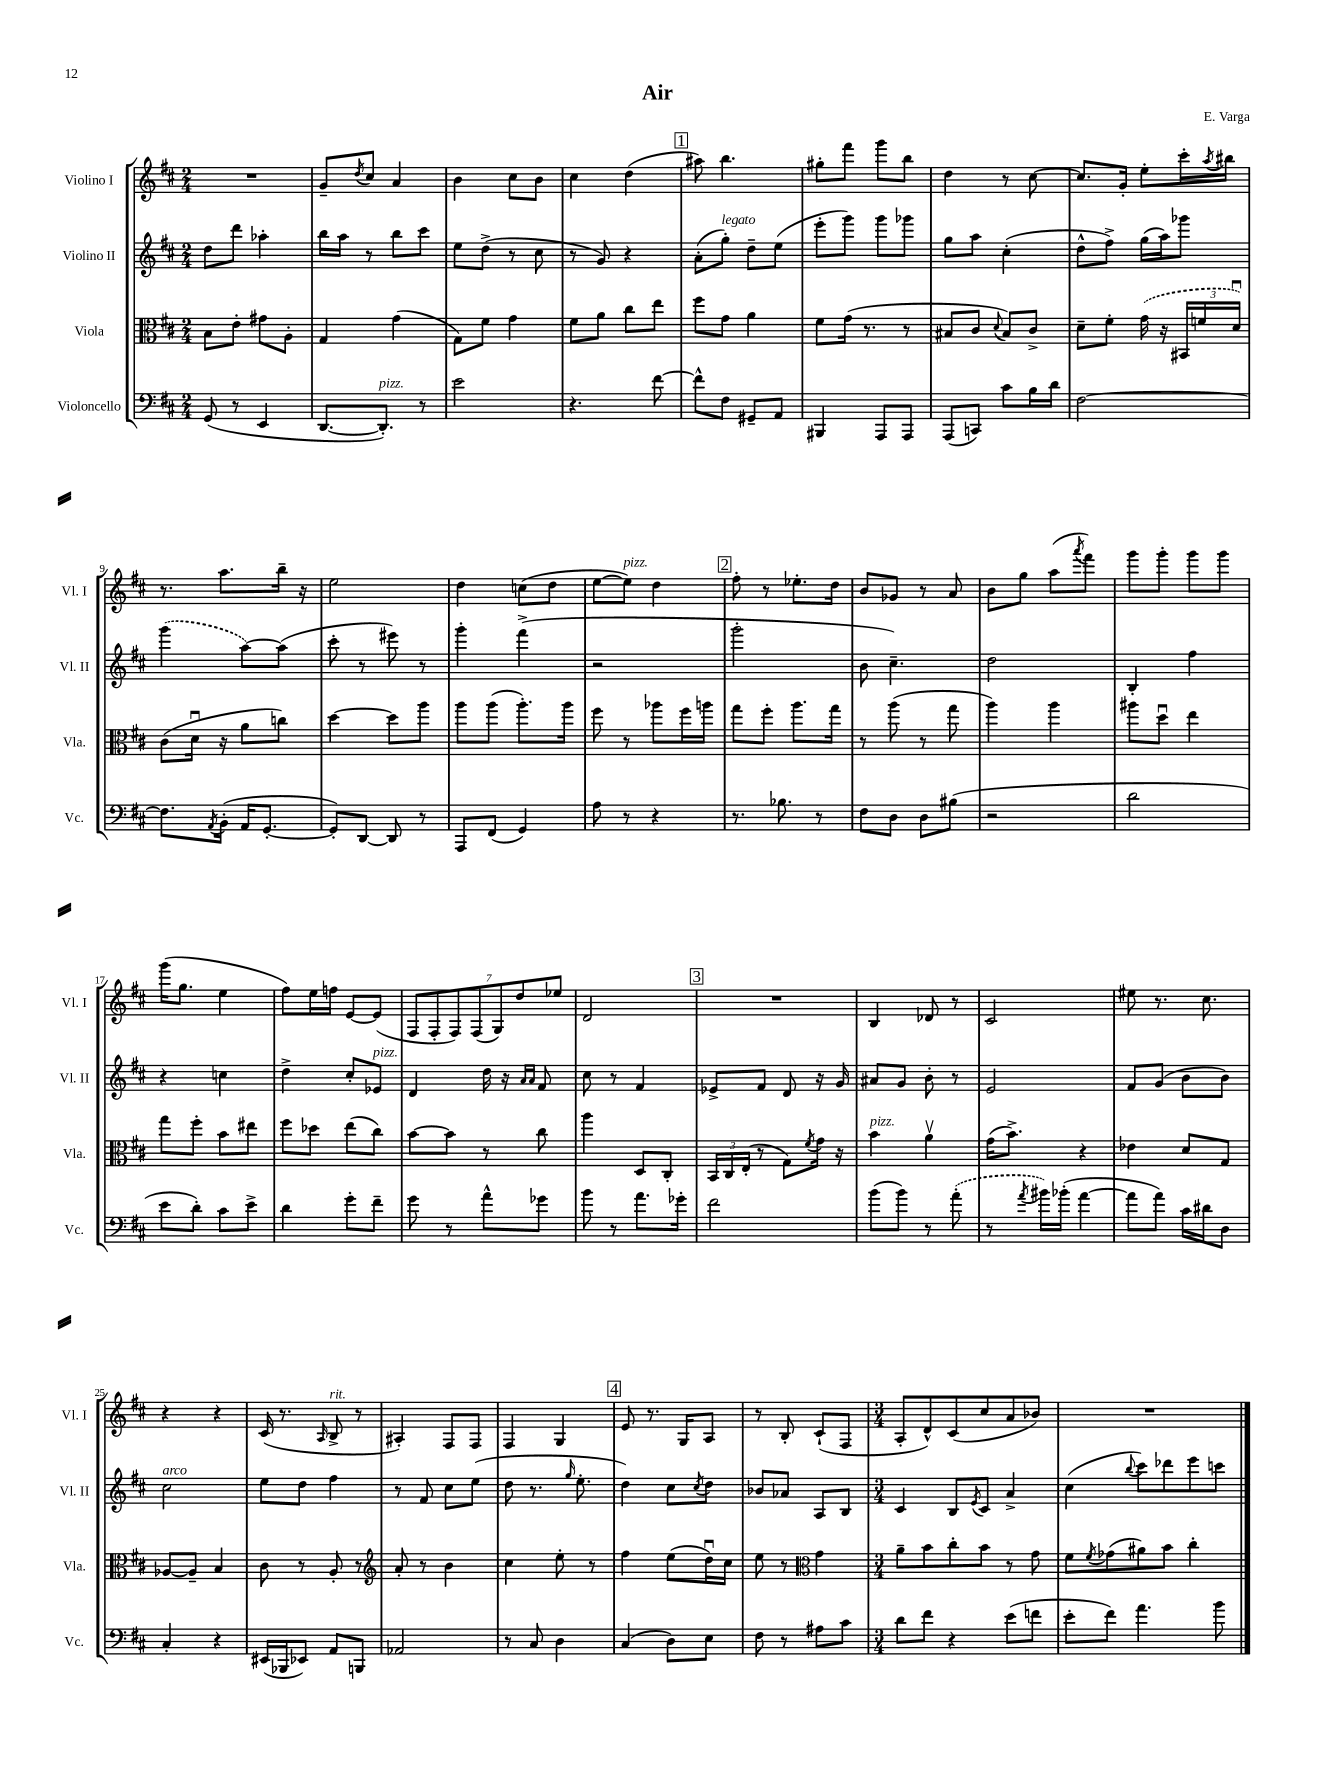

**kern	**kern	**kern	**kern
*staff4	*staff3	*staff2	*staff1
*clefF4	*clefC3	*clefG2	*clefG2
*k[f#c#]	*k[f#c#]	*k[f#c#]	*k[f#c#]
*M2/4	*M2/4	*M2/4	*M2/4
(8GG/	8B\L	8dd\L	2r
8r	8e'\J	8ddd\J	.
4EE/	8g#\L	4aa-'\	.
.	8A'\J	.	.
=	=	=	=
[8.DD/L	4G/	16bb\LL	8g~/L
.	.	16aa\JJ	.
.	.	.	8qdd/
.	.	8r	8cc#/J
8.DD'/]J)	.	.	.
.	(4g\	8bb\L	4a/
8r	.	8ccc#\J	.
=	=	=	=
2e\	8G\L)	8ee\L	4b\
.	8f#\J	(8dd^\J	.
.	4g\	8r	8cc#\L
.	.	8cc#\	8b\J
=	=	=	=
4.r	8f#\L	8r	4cc#\
.	8a\J	8g/)	.
.	8cc#\L	4r	(4dd\
[8f#\	8ee\J	.	.
=	=	=	=
8f#^^\]L	8ff#\L	(8a'\L	8aa#\)
8F#\J	8g\J	8gg'\J)	4.bb\
8GG#~/L	4a\	8dd~\L	.
8AA/J	.	(8ee\J	.
=	=	=	=
4BBB#/	8f#\L	8eee'\L	8gg#'\L
.	(16g\Jk	8ggg\J)	8fff#\J
.	8.r	.	.
8AAA/L	.	8ggg\L	8ggg\L
8AAA/J	8r	8ggg-\J	8bb\J
=	=	=	=
(8AAA/L	8B#/L	8gg\L	4dd\
8CC/J)	8c#/J	8aa\J	.
.	8qqd/	.	.
8c#\L	8B#/L)	(4cc#'\	8r
16B\L	8c#^/J	.	[8cc#\
16d\JJ	.	.	.
=	=	=	=
[2F#\	8d~\L	8dd^^\L	8.cc#/]L
.	8f#'\J	8ff#^\J)	.
.	.	.	16g'/Jk
.	(16g\	(16gg\LL	8ee'\L
.	16r	16aa\J)	.
.	24BB#/LL	8ggg-\J	16ccc#'\L
.	24f/	.	.
.	.	.	8qaa/
.	.	.	16bb#\JJ
.	24du/JJ)	.	.
=	=	=	=
8.F#\]L	(8c#\L	(4ggg\	8.r
.	16du\Jk	.	.
8qAA/	.	.	.
(16BB'\Jk	16r	.	8.aa\L
16AA/LK	8a\L	[8aa\L)	.
[8.GG'/J	.	.	.
.	8cc\J)	(8aa\]J	16bb~\Jk
.	.	.	16r
=	=	=	=
8GG'/]L)	[4dd\	8ccc#'\	2ee\
[8DD/J	.	8r	.
8DD/]	8dd\]L	8eee#\)	.
8r	8aa\J	8r	.
=	=	=	=
8AAA/L	8aa\L	4ggg'\	4dd\
(8FF#/J	(8aa\J	.	.
4GG/)	8.aa'\L)	(4fff#^\	(8cc\L
.	.	.	8dd\J
.	16aa\Jk	.	.
=	=	=	=
8A\	8ff#\	2r	[8ee\L
8r	8r	.	8ee\]J)
4r	8aa-\L	.	4dd\
.	16ff#\L	.	.
.	16aa\JJ	.	.
=	=	=	=
8.r	8gg\L	2ggg'\	8ff#'\
.	8ff#'\J	.	8r
8.B-\	.	.	.
.	8.aa\L	.	8.ee-'\L
8r	.	.	.
.	16gg\Jk	.	16dd\Jk
=	=	=	=
8F#\L	8r	8b\	8b/L
8D\J	(8aa\	4.cc#~\)	8g-/J
8D\L	8r	.	8r
(8B#\J	8gg\	.	8a/
=	=	=	=
2r	4aa\)	2dd\	8b\L
.	.	.	8gg\J
.	4aa\	.	(8aa\L
.	.	.	8qaaa/
.	.	.	8fff#\J)
=	=	=	=
2d\	8aa#\L	4B'/	8ggg\L
.	8ddu\J	.	8ggg'\J
.	4ee\	4ff#\	8ggg\L
.	.	.	8ggg\J
=	=	=	=
8e\L	8gg\L	4r	(16ggg\LK
.	.	.	8.gg\J
8d'\J)	8ff#'\J	.	.
8c#\L	8b\L	4cc\	4ee\
8e^\J	8ee#\J	.	.
=	=	=	=
4d\	8ff#\L	4dd^\	8ff#\L)
.	8dd-\J	.	16ee\L
.	.	.	16ff\JJ
8g'\L	(8ee\L	8cc#'/L	[8e/L
8f#~\J	8cc#\J)	8e-/J	(8e/]J
=	=	=	=
8g\	[8b\L	4d/	14F#/L
.	.	.	14F#'/
8r	8b\]J	.	.
.	.	.	14F#/)
.	.	.	(14F#/
8a^^\L	8r	16dd\	.
.	.	.	14G/)
.	.	16r	.
.	.	.	14dd/
.	.	16qqa/LL	.
.	.	16qqa/JJ	.
8g-\J	8cc#\	8f#/	.
.	.	.	14ee-/J
=	=	=	=
8b\	4aa\	8cc#\	2d/
8r	.	8r	.
8.a\L	8D/L	4f#/	.
.	8C#'/J	.	.
16g-'\Jk	.	.	.
=	=	=	=
2f#\	24BB/LL	8e-^/L	2r
.	24C#/	.	.
.	(24E'/JJ	.	.
.	8r	8f#/J	.
.	8G\L)	8d/	.
.	8qf#/	.	.
.	16g\Jk	16r	.
.	16r	16g/	.
=	=	=	=
(8b\L	4b\	8a#/L	4B/
8b\J)	.	8g/J	.
8r	4av\	8b'\	8d-/
(8a'\	.	8r	8r
=	=	=	=
8r	(16g\LK	2e/	2c#/
.	8.b^\J)	.	.
8qa/	.	.	.
16b#\LL)	.	.	.
(16b-'\JJ	.	.	.
[4a\	4r	.	.
=	=	=	=
8a\]L	4e-\	8f#/L	8ee#\
8a\J)	.	(8g/J	8.r
16c#\LL	8d/L	8b\L	.
16d#\J	.	.	8.cc#\
8D\J	8G/J	8b\J)	.
=	=	=	=
4C#'/	[8A-/L	2cc#\	4r
.	8A-~/]J	.	.
4r	4B/	.	4r
=	=	=	=
(16EE#/LL	8c#\	8ee\L	(16c#/
16BBB-/J	.	.	8.r
8EE-/J)	8r	8dd\J	.
.	.	.	16qqA/
8AA/L	8A'/	4ff#\	8B^/
8BBB/J	8r	.	8r
=	=	=	=
*	*clefG2	*	*
2AA-/	8a'/	8r	4A#'/)
.	8r	8f#/	.
.	4b\	8cc#\L	8F#/L
.	.	(8ee\J	8F#/J
=	=	=	=
8r	4cc#\	8dd\	4F#/
8C#/	.	8.r	.
4D\	8ee'\	.	4G/
.	.	16qqgg/	.
.	.	8.ee'\	.
.	8r	.	.
=	=	=	=
(4C#/	4ff#\	4dd\)	8e/
.	.	.	8.r
8D\L)	(8ee\L	8cc#\L	.
.	.	.	16G/LK
.	.	8qcc#/	.
8E\J	16ddu\L)	8dd\J	8A/J
.	16cc#\JJ	.	.
=	=	=	=
8F#\	8ee\	8b-/L	8r
8r	8r	8a-/J	8B'/
*	*clefC3	*	*
8A#\L	4g\	8A/L	(8c#`/L
8c#\J	.	8B/J	8F#/J
=	=	=	=
*M3/4	*M3/4	*M3/4	*M3/4
8d\L	8a~\L	4c#/	8A'/L
8f#\J	8b\	.	8d^^/)
4r	8cc#'\	8B/L	(8c#/
.	.	8qe/	.
.	8b\J	8c#/J	8cc#/
(8e\L	8r	4a^/	8a/
8f\J	8g\	.	8b-/J)
=	=	=	=
8e'\L	8f#\L	(4cc#\	2.r
.	8qf#/	.	.
8f#\J)	(8g-\	.	.
.	.	8qqbb/	.
4.a\	8a#\)	8ccc#\L)	.
.	8b\J	8ddd-\	.
.	4cc#'\	8eee\	.
8b\	.	8ccc\J	.
==	==	==	==
*-	*-	*-	*-
